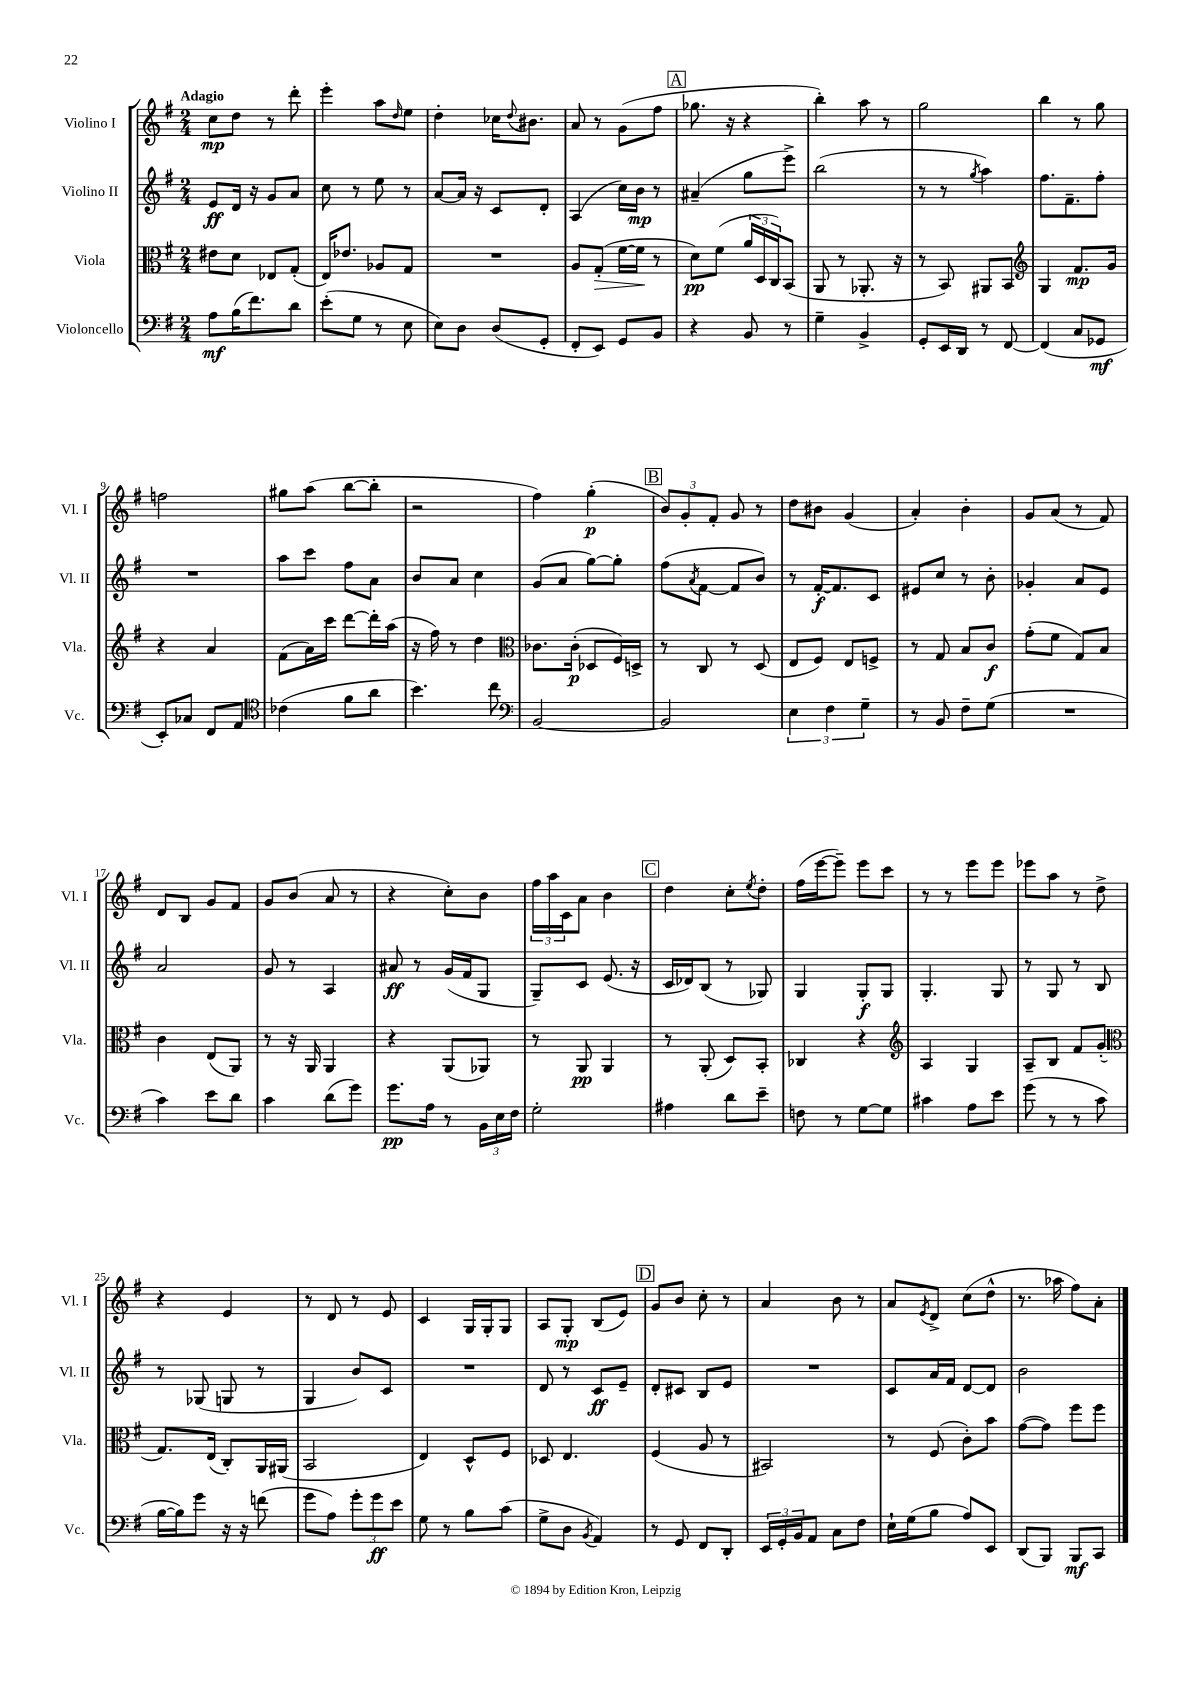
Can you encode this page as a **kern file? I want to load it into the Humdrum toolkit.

**kern	**dynam	**kern	**dynam	**kern	**dynam	**kern	**dynam
*part4	*part4	*part3	*part3	*part2	*part2	*part1	*part1
*staff4	*staff4	*staff3	*staff3	*staff2	*staff2	*staff1	*staff1
*I"Violoncello	*	*I"Viola	*	*I"Violino II	*	*I"Violino I	*
*I'Vc.	*	*I'Vla.	*	*I'Vl. II	*	*I'Vl. I	*
*clefF4	*	*clefC3	*	*clefG2	*	*clefG2	*
*k[f#]	*	*k[f#]	*	*k[f#]	*	*k[f#]	*
*M2/4	*	*M2/4	*	*M2/4	*	*M2/4	*
=1	=1	=1	=1	=1	=1	=1	=1
!	!	!	!	!	!	!LO:TX:a:B:t=Adagio	!
8A\L	mf	8e#X\L	.	8e/L	ff	8cc\L	mp
(16B\K	.	8d\J	.	16d/Jk	.	8dd\J	.
8.f#\)	.	.	.	16r	.	.	.
.	.	8E-X/L	.	8g/L	.	8r	.
8d\J	.	(8G'/J	.	8a/J	.	8ddd'\	.
=2	=2	=2	=2	=2	=2	=2	=2
(8e'\L	.	16E/KL)	.	8cc\	.	4eee'\	.
.	.	8.e-X/J	.	.	.	.	.
8G\J	.	.	.	8r	.	.	.
8r	.	8A-X/L	.	8ee\	.	8aa\L	.
.	.	.	.	.	.	16qqdd/	.
8E\	.	8G/J	.	8r	.	8ee\J	.
=3	=3	=3	=3	=3	=3	=3	=3
8E\L)	.	2r	.	[8a/L	.	4dd'\	.
8D\J	.	.	.	16a/Jk]	.	.	.
.	.	.	.	16r	.	.	.
(8D/L	.	.	.	8c/L	.	16cc-X\KL	.
.	.	.	.	.	.	8qqdd/	.
.	.	.	.	.	.	8.b#X\J	.
8GG'/J	.	.	.	8d'/J	.	.	.
=4	=4	=4	=4	=4	=4	=4	=4
8FF#'/L	.	8A/L	.	(4A/	.	8a/	.
!	!	!	!LO:HP:b	!	!	!	!
8EE/J)	.	(8G'/J	>	.	.	8r	.
8GG/L	.	[16f#\LL	.	16cc\LL)	.	(8g\L	.
.	.	16f#\JJ]	.	16b\JJ	mp	.	.
8BB/J	.	8r	]	8r	.	8ff#\J	.
!!LO:REH:place=s1:t=A
=5	=5	=5	=5	=5	=5	=5	=5
4r	.	8d\L)	pp	(4a#X~/	.	8.gg-X\	.
.	.	(8f#\J	.	.	.	.	.
.	.	.	.	.	.	16r	.
8BB/	.	24a/LL	.	8gg\L	.	4r	.
.	.	24D/	.	.	.	.	.
.	.	24C/J)	.	.	.	.	.
8r	.	(8BB/J	.	8eee^\J)	.	.	.
=6	=6	=6	=6	=6	=6	=6	=6
4G~\	.	8AA/	.	(2bb\	.	4bb'\)	.
.	.	8r	.	.	.	.	.
4BB^/	.	8.AA-X'/	.	.	.	8aa\	.
.	.	.	.	.	.	8r	.
.	.	16r	.	.	.	.	.
=7	=7	=7	=7	=7	=7	=7	=7
8GG'/L	.	8r	.	8r	.	2gg\	.
16EE/L	.	8BB/)	.	8r	.	.	.
16DD/JJ	.	.	.	.	.	.	.
.	.	.	.	8qgg/	.	.	.
8r	.	8AA#X/L	.	4aa\)	.	.	.
[8FF#/	.	8BB/J	.	.	.	.	.
=8	=8	=8	=8	=8	=8	=8	=8
*	*	*clefG2	*	*	*	*	*
(4FF#/]	.	4G/	.	8.ff#\L	.	4bb\	.
.	.	.	.	8.f#~\	.	.	.
8C/L	.	8.f#/L	mp	.	.	8r	.
8GG-X/J	mf	.	.	8ff#'\J	.	8gg\	.
.	.	16g/Jk	.	.	.	.	.
!!LO:LB:g=z
=9	=9	=9	=9	=9	=9	=9	=9
8EE'/L)	.	4r	.	2r	.	2ffn\	.
8C-X/J	.	.	.	.	.	.	.
8FF#/L	.	4a/	.	.	.	.	.
8AA/J	.	.	.	.	.	.	.
=10	=10	=10	=10	=10	=10	=10	=10
*clefC4	*	*	*	*	*	*	*
(4c-X\	.	(8f#\L	.	8aa\L	.	8gg#X\L	.
.	.	16a\L)	.	8ccc\J	.	(8aa\J	.
.	.	16ccc\JJ	.	.	.	.	.
8f#\L	.	[8ddd\L	.	8ff#\L	.	[8bb\L	.
8a\J	.	16ddd'\L]	.	8a\J	.	8bb'\J]	.
.	.	(16aa\JJ	.	.	.	.	.
=11	=11	=11	=11	=11	=11	=11	=11
4.b\)	.	16r	.	8b/L	.	2r	.
.	.	16ff#\)	.	.	.	.	.
.	.	8r	.	8a/J	.	.	.
.	.	4dd\	.	4cc\	.	.	.
8cc\	.	.	.	.	.	.	.
=12	=12	=12	=12	=12	=12	=12	=12
*clefF4	*	*clefC3	*	*	*	*	*
[2BB/	.	8.c-X\L	.	(8g/L	.	4ff#\)	.
.	.	.	.	8a/J	.	.	.
.	.	(16c-'\Jk	p	.	.	.	.
.	.	8D-X/L	.	[8gg\L)	.	(4gg'\	p
.	.	16F#/L)	.	8gg'\J]	.	.	.
.	.	16Dn^/JJ	.	.	.	.	.
!!LO:REH:place=s1:t=B
=13	=13	=13	=13	=13	=13	=13	=13
2BB/]	.	8r	.	(8ff#\L	.	12b/L)	.
.	.	.	.	.	.	12g'/	.
.	.	.	.	8qa/	.	.	.
.	.	8C/	.	[8f#\J	.	.	.
.	.	.	.	.	.	12f#'/J	.
.	.	8r	.	8f#/L]	.	8g/	.
.	.	(8D/	.	8b/J)	.	8r	.
=14	=14	=14	=14	=14	=14	=14	=14
6E\	.	8E/L	.	8r	.	8dd\L	.
.	.	8F#/J)	.	[16f#'/KL	f	8b#X\J	.
6F#\	.	.	.	.	.	.	.
.	.	.	.	8.f#/]	.	.	.
.	.	8E/L	.	.	.	(4g/	.
6G~\	.	.	.	.	.	.	.
.	.	8Fn^/J	.	8c/J	.	.	.
=15	=15	=15	=15	=15	=15	=15	=15
8r	.	8r	.	8e#X/L	.	4a'/)	.
8BB/	.	8G/	.	8cc/J	.	.	.
8F#~\L	.	8B/L	.	8r	.	4b'\	.
(8G\J	.	8c/J	f	8b'\	.	.	.
=16	=16	=16	=16	=16	=16	=16	=16
2r	.	(8g'\L	.	4g-X'/	.	8g/L	.
.	.	8f#\J	.	.	.	(8a/J	.
.	.	8G/L)	.	8a/L	.	8r	.
.	.	8B/J	.	8e/J	.	8f#/)	.
!!LO:LB:g=z
=17	=17	=17	=17	=17	=17	=17	=17
4c\)	.	4c\	.	2a/	.	8d/L	.
.	.	.	.	.	.	8B/J	.
8e\L	.	(8E/L	.	.	.	8g/L	.
8d\J	.	8AA/J)	.	.	.	8f#/J	.
=18	=18	=18	=18	=18	=18	=18	=18
4c\	.	8r	.	8g/	.	8g/L	.
.	.	16r	.	8r	.	(8b/J	.
.	.	16AA/	.	.	.	.	.
(8d\L	.	4AA/	.	4A/	.	8a/	.
8g\J)	.	.	.	.	.	8r	.
=19	=19	=19	=19	=19	=19	=19	=19
8.g\L	pp	4r	.	8a#X/	ff	4r	.
.	.	.	.	8r	.	.	.
16A\Jk	.	.	.	.	.	.	.
8r	.	(8AA/L	.	(16g/LL	.	8cc'\L)	.
.	.	.	.	16f#/J	.	.	.
24BB\LL	.	8AA-X/J)	.	8G/J	.	8b\J	.
24E\	.	.	.	.	.	.	.
24F#\JJ	.	.	.	.	.	.	.
=20	=20	=20	=20	=20	=20	=20	=20
2G'\	.	8r	.	8G~/L)	.	24ff#\LL	.
.	.	.	.	.	.	24aa\	.
.	.	.	.	.	.	24c\J	.
.	.	8AA/	pp	8c/J	.	8a\J	.
.	.	4AA/	.	(8.e/	.	4b\	.
.	.	.	.	16r	.	.	.
!!LO:REH:place=s1:t=C
=21	=21	=21	=21	=21	=21	=21	=21
4A#X\	.	8r	.	16c/LL	.	4dd\	.
.	.	.	.	16d-X/J)	.	.	.
.	.	(8AA'/	.	(8B/J	.	.	.
8d\L	.	8D/L)	.	8r	.	8cc'\L	.
.	.	.	.	.	.	8qee/	.
8e~\J	.	8BB'/J	.	8G-X/)	.	8dd'\J	.
=22	=22	=22	=22	=22	=22	=22	=22
8Fn\	.	4C-X/	.	4G/	.	(16ff#\LL	.
.	.	.	.	.	.	[16eee\J	.
8r	.	.	.	.	.	8eee~\J])	.
[8G\L	.	4r	.	8G'/L	f	8eee\L	.
8G\J]	.	.	.	8G/J	.	8ccc\J	.
=23	=23	=23	=23	=23	=23	=23	=23
*	*	*clefG2	*	*	*	*	*
4c#X\	.	4A/	.	4.G'/	.	8r	.
.	.	.	.	.	.	8r	.
8A\L	.	4G/	.	.	.	8eee\L	.
8e\J	.	.	.	8G/	.	8eee\J	.
=24	=24	=24	=24	=24	=24	=24	=24
(8g\	.	8A~/L	.	8r	.	8eee-X\L	.
8r	.	8B/J	.	8G/	.	8aa\J	.
8r	.	8f#/L	.	8r	.	8r	.
8c\	.	(8g'/J	.	8B/	.	8dd^\	.
!!LO:LB:g=z
=25	=25	=25	=25	=25	=25	=25	=25
*	*	*clefC3	*	*	*	*	*
[16B\LL	.	8.G/L)	.	8r	.	4r	.
16B\J])	.	.	.	.	.	.	.
8g\J	.	.	.	(8G-X/	.	.	.
.	.	(16E/Jk	.	.	.	.	.
16r	.	8C'/L)	.	8Gn/	.	4e/	.
16r	.	.	.	.	.	.	.
(8fn\	.	16AA/L	.	8r	.	.	.
.	.	(16AA#X/JJ	.	.	.	.	.
=26	=26	=26	=26	=26	=26	=26	=26
8g\L	.	2BB/	.	4G/	.	8r	.
8A\J)	.	.	.	.	.	8d/	.
12g'\L	.	.	.	8b/L)	.	8r	.
12g\	ff	.	.	.	.	.	.
.	.	.	.	8c/J	.	8e/	.
12e\J	.	.	.	.	.	.	.
=27	=27	=27	=27	=27	=27	=27	=27
8G\	.	4E/)	.	2r	.	4c/	.
8r	.	.	.	.	.	.	.
8B\L	.	8D^^/L	.	.	.	16G/LL	.
.	.	.	.	.	.	16G'/J	.
(8c\J	.	8F#/J	.	.	.	8G/J	.
=28	=28	=28	=28	=28	=28	=28	=28
8G^\L	.	8D-X/	.	8d/	.	8A/L	.
8D\J	.	4.E/	.	8r	.	8G'/J	mp
8qBB/	.	.	.	.	.	.	.
4AA/)	.	.	.	8c/L	ff	(8B/L	.
.	.	.	.	8e~/J	.	8e/J)	.
!!LO:REH:place=s1:t=D
=29	=29	=29	=29	=29	=29	=29	=29
8r	.	(4F#/	.	8d'/L	.	8g/L	.
8GG/	.	.	.	8c#X/J	.	8b/J	.
8FF#/L	.	8A/	.	8B/L	.	8cc'\	.
8DD'/J	.	8r	.	8e/J	.	8r	.
=30	=30	=30	=30	=30	=30	=30	=30
24EE/LL	.	2BB#X/)	.	2r	.	4a/	.
24GG'/	.	.	.	.	.	.	.
24BB/J	.	.	.	.	.	.	.
8AA/J	.	.	.	.	.	.	.
8C\L	.	.	.	.	.	8b\	.
8F#\J	.	.	.	.	.	8r	.
=31	=31	=31	=31	=31	=31	=31	=31
16E`\LL	.	8r	.	8c/L	.	8a/L	.
(16G\J	.	.	.	.	.	.	.
.	.	.	.	.	.	8qe/	.
8B\J	.	(8F#/	.	16a/L	.	8d^/J	.
.	.	.	.	16f#/JJ	.	.	.
8A/L)	.	8c'\L)	.	[8d/L	.	(8cc\L	.
8EE/J	.	8b\J	.	8d/J]	.	8dd^^\J	.
=32	=32	=32	=32	=32	=32	=32	=32
(8DD/L	.	([8g\L	.	2b\	.	8.r	.
8BBB/J)	.	8g\J])	.	.	.	.	.
.	.	.	.	.	.	16aa-X\	.
8BBB/L	mf	8ff#\L	.	.	.	8ff#\L)	.
8CC/J	.	8ff#\J	.	.	.	8a'\J	.
==	==	==	==	==	==	==	==
*-	*-	*-	*-	*-	*-	*-	*-
